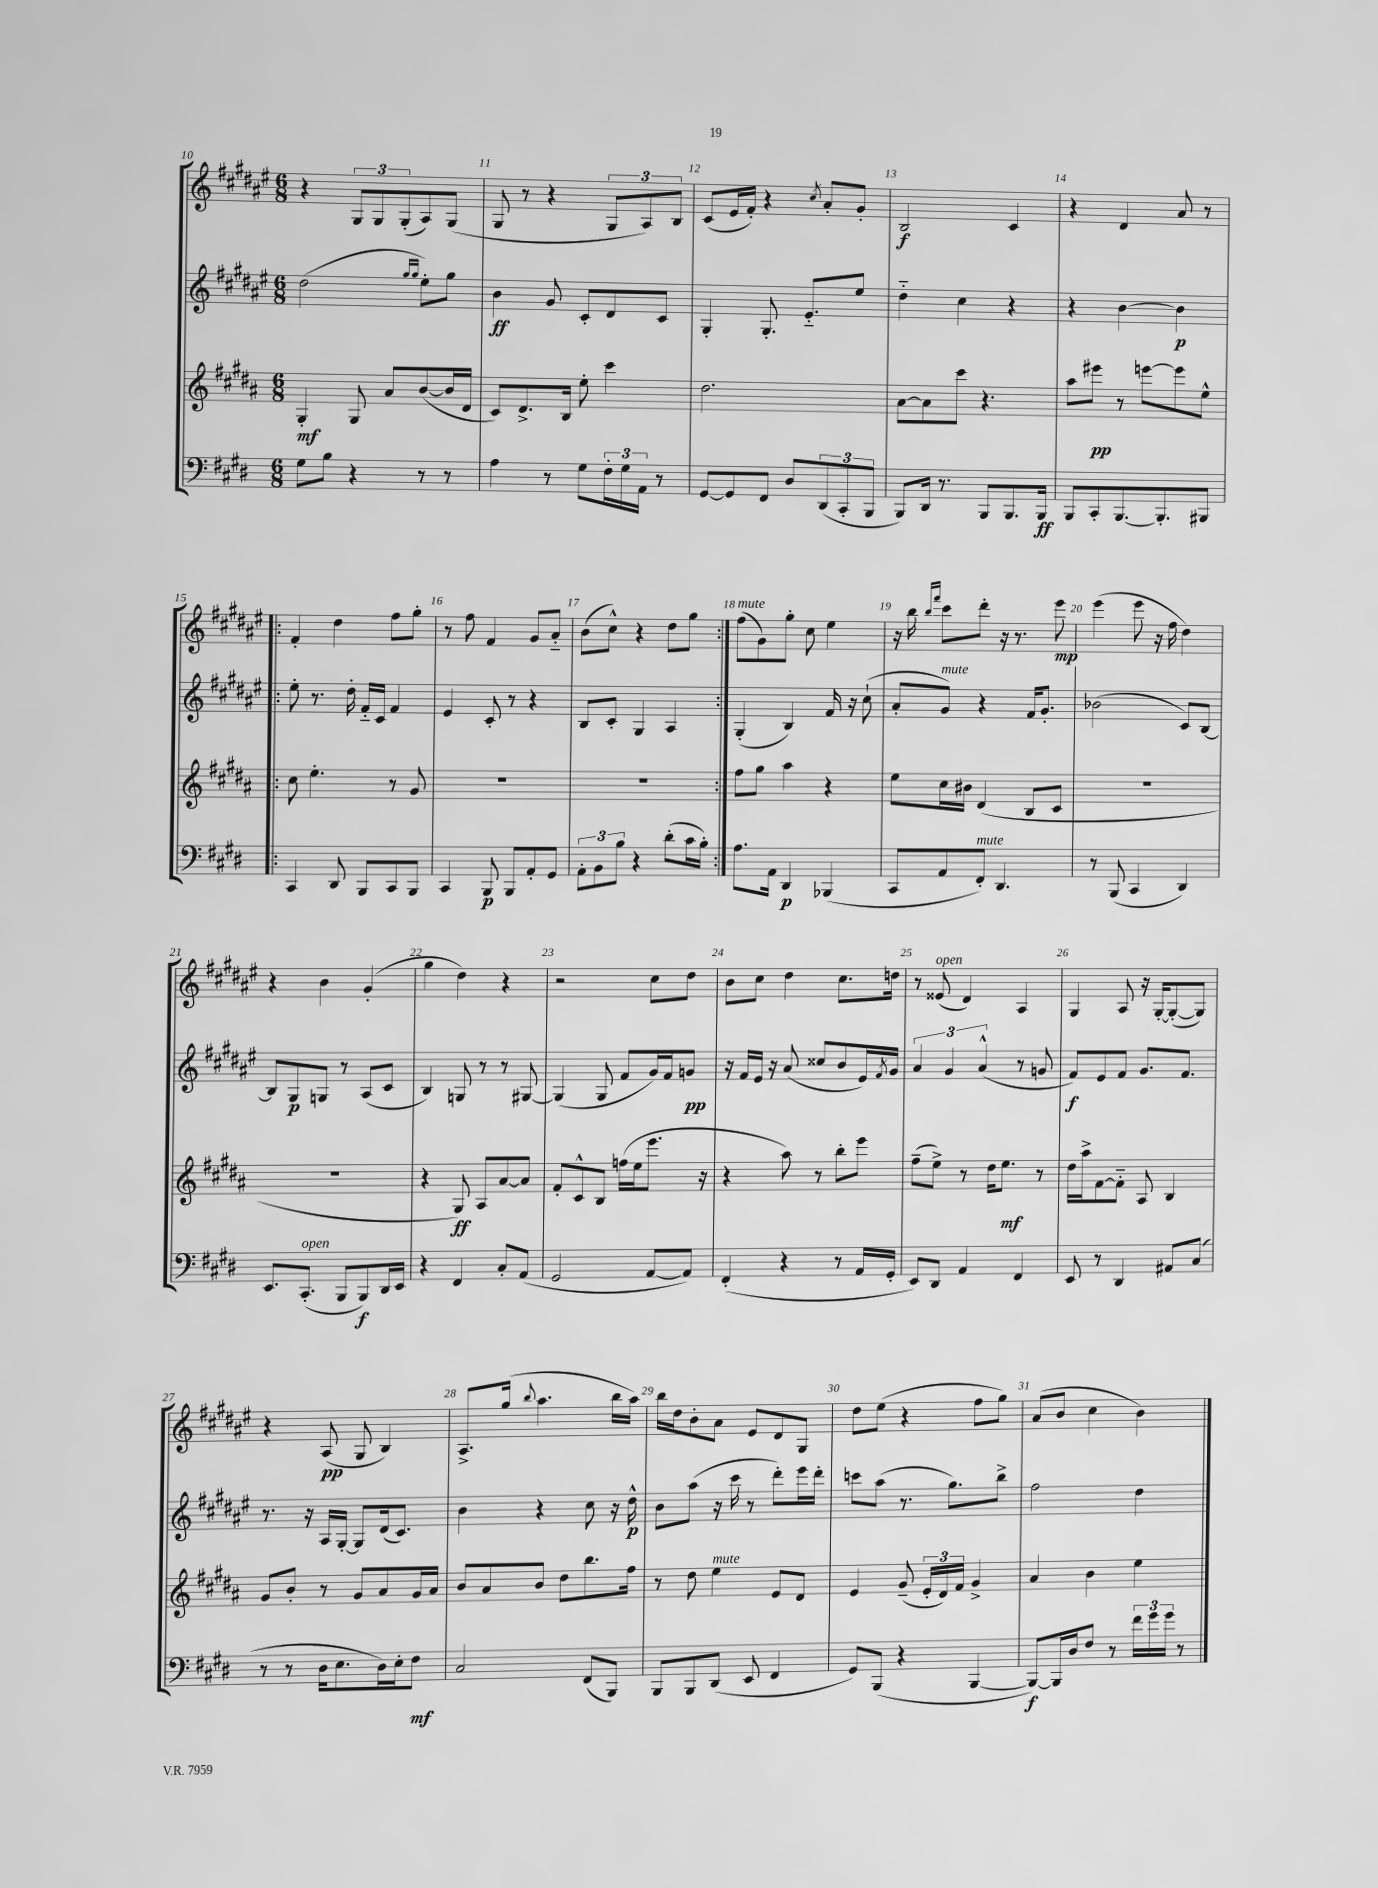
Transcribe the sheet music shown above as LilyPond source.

<<
\new StaffGroup <<
\new Staff = "s0" {
    \clef treble \key fis \major \numericTimeSignature \time 6/8
    r4 \tuplet 3/2 { gis8 gis8 gis8-.( } ais8) gis8( |
    gis8 r8 r4 \tuplet 3/2 { gis8 ais8) b8 } |
    cis'8( eis'16 fis'16-.) r4 \acciaccatura { cis''8 } ais'8-. gis'8-. |
    b2\f cis'4 |
    r4 dis'4 ais'8 r8 |
    \repeat volta 2 { fis'4-. dis''4 fis''8 gis''8-. |
    r8 fis''8 fis'4 gis'8 ais'8-_ |
    b'8( cis''8-^) r4 dis''8 gis''8 | }
    fis''8^\markup { \italic "mute" }( gis'8) gis''8-. cis''8 eis''4 |
    r16 b''16 \grace { b''16 fis'''16 } cis'''8 dis'''8-. r16 r8. eis'''8\mp |
    eis'''4( eis'''8 r16 fis''16 dis''4) |
    r4 b'4 gis'4-.( |
    gis''4 dis''4) r4 |
    r2 cis''8 dis''8 |
    b'8 cis''8 dis''4 cis''8. d''16 |
    r8 eisis'8^\markup { \italic "open" }( dis'4) ais4 |
    gis4 ais8 r16 gis16~-. gis8~-.( gis8) |
    r4 ais8\pp( gis8 b4) |
    ais8.-> gis''16( \appoggiatura { b''8 } ais''4. b''16 ais''16) |
    b''16 dis''16 b'8-. ais'8 eis'8 dis'8 gis8 |
    dis''8 eis''8( r4 fis''8 gis''8) |
    ais'8( b'8 cis''4 b'4) \bar "|." |
}
\new Staff = "s1" {
    \clef treble \key fis \major \numericTimeSignature \time 6/8
    dis''2( \grace { gis''16 gis''16 } eis''8-.) gis''8 |
    b'4\ff gis'8 cis'8-. dis'8 cis'8 |
    gis4-. gis8.-. eis'8.-_ eis''8 |
    dis''4-_ cis''4 r4 |
    r4 b'4~ b'4\p |
    \repeat volta 2 { eis''8-. r8. dis''16-. fis'16-_ cis'16 fis'4 |
    eis'4 cis'8-. r8 r4 |
    b8 cis'8-. gis4 ais4 | }
    gis4-.( b4) fis'16 r16 cis''8-!( |
    ais'8-. gis'8^\markup { \italic "mute" }) r4 fis'16 gis'8.-. |
    bes'2( cis'8) b8~ |
    b8 gis8\p g8 r8 ais8( cis'8 |
    b4) g8 r8 r8 gis8~ |
    gis4( gis8 fis'8 gis'16) fis'16 g'8\pp |
    r16 fis'16 eis'16 r16 ais'8( cisis''8 b'8 eis'16) \acciaccatura { fis'8 } gis'16 |
    \tuplet 3/2 { ais'4 gis'4 ais'4-^( } r8 g'8 |
    fis'8\f) eis'8 fis'8 gis'8. fis'8. |
    r8. r16 ais16 gis16~-. gis8 dis'16( cis'8.) |
    b'4 r4 cis''8 r16 dis''16-^\p |
    b'8 ais''8( r16 cis'''16 r8 dis'''8-.) eis'''16 dis'''16-. |
    c'''8 ais''8( r8. gis''8.) b''8-> |
    fis''2 dis''4 \bar "|." |
}
\new Staff = "s2" {
    \clef treble \key b \major \numericTimeSignature \time 6/8
    gis4-.\mf gis8 ais'8 b'8~( b'16 dis'16 |
    cis'8) dis'8.-> b16 e''8-. cis'''4 |
    dis''2. |
    ais'8~ ais'8 cis'''8 r4. |
    ais''8 eis'''8\pp r8 e'''8~ e'''8 e''8-^ |
    \repeat volta 2 { cis''8 e''4.-. r8 gis'8 |
    R2. |
    R2. | }
    fis''8 gis''8 ais''4 r4 |
    e''8 cis''16 bis'16 dis'4( b8 cis'8 |
    R2. |
    R2. |
    r4 gis8\ff) ais8 ais'8~ ais'8 |
    fis'8-. cis'8-^ b8 f''16( e''16 e'''8. r16 |
    r4 ais''8) r8 b''8-. e'''8 |
    fis''8--( e''8->) r8 dis''16 e''8.\mf r8 |
    dis''16 ais''16-> fis'8~ fis'8-_ ais8 b4 |
    gis'8 b'8-. r8 gis'8 ais'8 gis'16 ais'16 |
    b'8 ais'8 b'8 dis''8 b''8. fis''16 |
    r8 dis''8 e''4^\markup { \italic "mute" } e'8 dis'8 |
    e'4 gis'8--( \tuplet 3/2 { e'16-. dis'16) fis'16 } gis'4-> |
    ais'4 b'4 e''4 \bar "|." |
}
\new Staff = "s3" {
    \clef bass \key e \major \numericTimeSignature \time 6/8
    gis8 b8 r4 r8 r8 |
    a4 r8 gis8 \tuplet 3/2 { fis16-. gis16 a,16 } r8 |
    gis,8~ gis,8 fis,8 dis8 \tuplet 3/2 { dis,8( cis,8-. b,,8 } |
    b,,8) dis,16 r8. b,,8 b,,8. b,,16\ff |
    b,,8 cis,8-. b,,8.~ b,,8.-. bis,,8 |
    \repeat volta 2 { cis,4 dis,8 b,,8 cis,8 b,,8 |
    cis,4 b,,8\p b,,8 a,8-. gis,8 |
    \tuplet 3/2 { a,8-. b,8 b8 } r4 dis'8-.( cis'16 b16-.) | }
    a8. a,16 dis,4\p bes,,4( |
    cis,8 a,8 fis,8-.^\markup { \italic "mute" }) dis,4. |
    r8 b,,8( cis,4 dis,4) |
    e,8. cis,8.-.^\markup { \italic "open" }( b,,8 b,,8\f) dis,16 e,16 |
    r4 fis,4 cis8-. a,8( |
    gis,2 a,8~ a,8) |
    fis,4-.( r4 r8 a,16 gis,16-. |
    e,8) dis,8 a,4 fis,4 |
    e,8 r8 dis,4 ais,8 cis8( |
    r8 r8 dis16 e8. dis16) e16-. fis8\mf |
    cis2 fis,8( b,,8) |
    b,,8 b,,8 dis,8( e,8 fis,4 |
    gis,8) b,,8( r4 b,,4~ |
    b,,8~\f) b,,16 dis16 fis8 r8 \tuplet 3/2 { fis'16 gis'16 gis'16 } r8 \bar "|." |
}
>>
>>
\layout { \context { \Score currentBarNumber = #10 \override BarNumber.break-visibility = ##(#f #t #t) barNumberVisibility = #all-bar-numbers-visible } }
